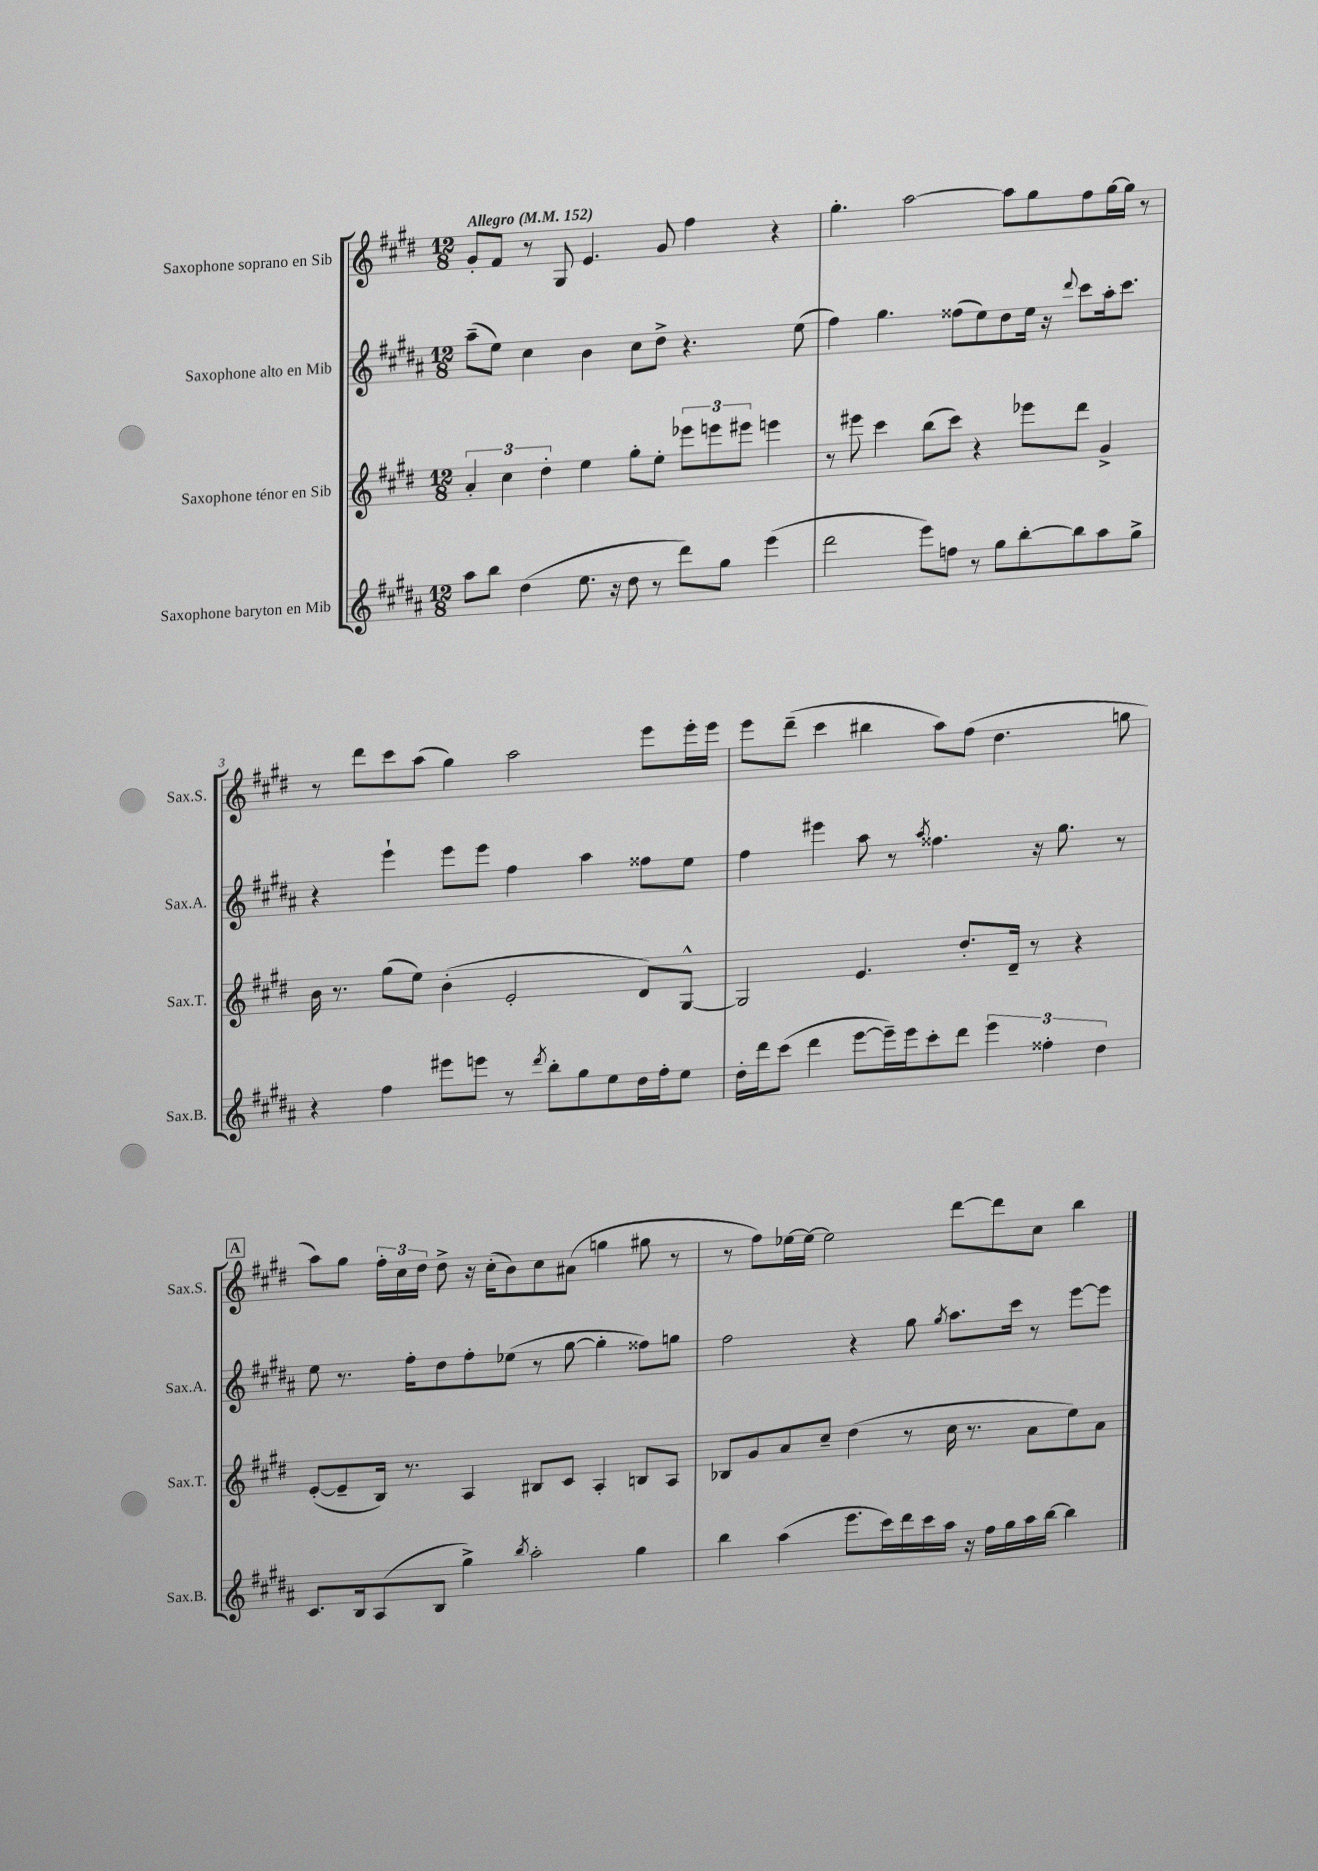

**kern	**kern	**kern	**kern
*staff4	*staff3	*staff2	*staff1
*clefG2	*clefG2	*clefG2	*clefG2
*k[f#c#g#d#a#]	*k[f#c#g#d#]	*k[f#c#g#d#a#]	*k[f#c#g#d#]
*M12/8	*M12/8	*M12/8	*M12/8
*MM152	*MM152	*MM152	*MM152
8aa#	6a'	(8aa#~	8g#'
8bb	.	8ee)	8f#
.	6cc#	.	.
(4dd#	.	4cc#	8r
.	6dd#'	.	.
.	.	.	8G#
8.ee	4ee	4b	4.e
16r	.	.	.
8dd#	8gg#'	8cc#	.
8r	8ee'	8dd#^	8g#
8ddd#)	12eee-	4.r	4ff#
.	12eee	.	.
8gg#	.	.	.
.	12eee#	.	.
(4eee	4eee	.	4r
.	.	(8ee	.
=	=	=	=
2ddd#	8r	4ff#)	4.gg#'
.	8eee#	.	.
.	4ccc#	4.gg#	.
.	.	.	[2aa
8eee)	(8bb	.	.
8ff	8ccc#)	(8ff##	.
8r	4r	8ee)	.
8gg#	.	8dd#	8aa]
[8bb'	8eee-	16ee	8gg#
.	.	16r	.
.	.	8qqddd#	.
8bb]	8ddd#	8ccc#	8ff#
8aa#	4g#^	16aa#'	[16gg#
.	.	8.ccc#	16gg#]
8gg#^	.	.	8r
=	=	=	=
4r	16b	4r	8r
.	8.r	.	.
.	.	.	8ddd#
4ff#	(8gg#	4eee`	8ccc#
.	8ee)	.	(8aa
8eee#	(4b'	8eee	4gg#)
8eee	.	8eee	.
8r	2e'	4ff#	2aa
8qddd#	.	.	.
8bb'	.	.	.
8gg#	.	4aa#	.
8ee	.	.	.
16dd#	8d#)	8ff##	8eee
16ff#'	.	.	.
8ee	[8G#^^	8ee	16eee'
.	.	.	16eee
=	=	=	=
16dd#'	2G#]	4ff#	8eee
16ddd#	.	.	.
(8ccc#	.	.	(8ddd#~
4ddd#	.	4eee#	4ccc#
[8eee	4.e	8aa#	4bb#
16eee~])	.	8r	.
16eee	.	.	.
.	.	8qaa#	.
8ccc#'	.	4.ff##	8aa)
8ddd#	8.dd#'	.	(8ff#
6eee	.	.	4.dd#
.	16d#~	.	.
.	8r	16r	.
6ff##'	.	.	.
.	.	8.gg#	.
.	4r	.	.
6dd#	.	.	.
.	.	8r	8gg
=	=	=	=
8.c#	([8e'	8ee	8aa)
.	8e~]	8.r	8gg#
16B	.	.	.
(8A#	16B)	.	24ff#'
.	.	.	24cc#
.	8.r	16ff#'	.
.	.	.	24dd#
8B	.	8dd#	8dd#^
4gg#^)	4A	8ff#'	16r
.	.	.	(16cc#'
.	.	(8ee-	8b)
8qbb	.	.	.
2aa#'	8B#	8r	8cc#
.	8c#	[8gg#	(8a#
.	4A'	4gg#']	4gg
4gg#	8B	8ff##)	8gg#
.	8A	8gg	8r
=	=	=	=
4bb	8B-	2ff#	8r
.	8g#	.	8ff#)
(4aa#	8a	.	[16ee-
.	.	.	16ee-_
.	8cc#~	.	2ee-]
8.eee	(4dd#	4r	.
16ccc#)	.	.	.
16ddd#	8r	8gg#	.
16ccc#	.	.	.
.	.	8qgg#	.
16aa#	16cc#	8.aa#	[8ddd#
16r	8.r	.	.
16ff#	.	.	8ddd#]
16gg#	.	16ccc#	.
16aa#	8a	8r	8cc#
[16bb	.	.	.
4bb]	8ee)	[8eee	4bb
.	8a	8eee]	.
==	==	==	==
*-	*-	*-	*-
